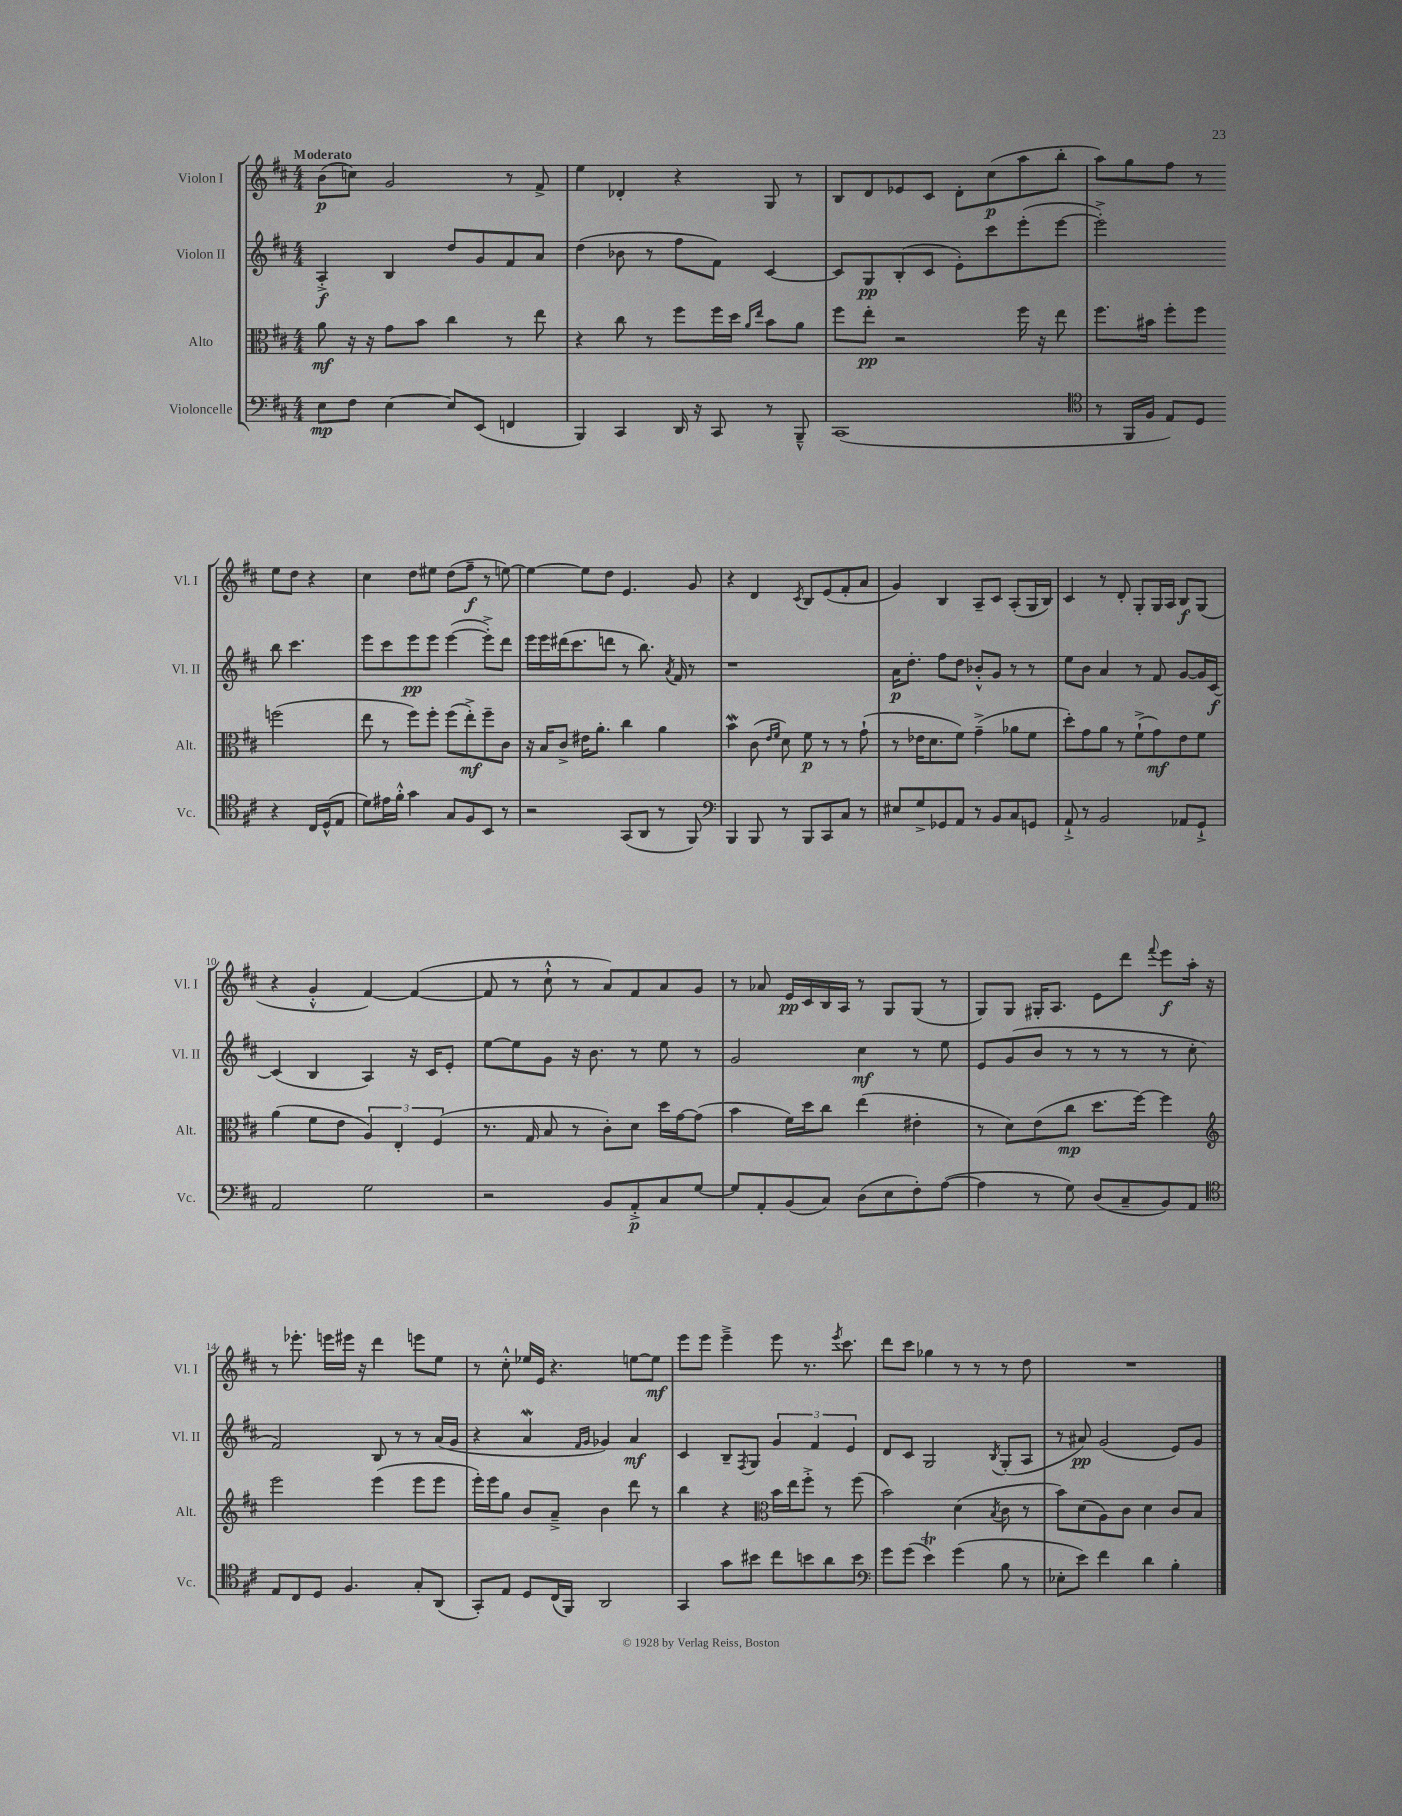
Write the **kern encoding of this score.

**kern	**dynam	**kern	**dynam	**kern	**dynam	**kern	**dynam
*part4	*part4	*part3	*part3	*part2	*part2	*part1	*part1
*staff4	*staff4	*staff3	*staff3	*staff2	*staff2	*staff1	*staff1
*I"Violoncelle	*	*I"Alto	*	*I"Violon II	*	*I"Violon I	*
*I'Vc.	*	*I'Alt.	*	*I'Vl. II	*	*I'Vl. I	*
*clefF4	*	*clefC3	*	*clefG2	*	*clefG2	*
*k[f#c#]	*	*k[f#c#]	*	*k[f#c#]	*	*k[f#c#]	*
*M4/4	*	*M4/4	*	*M4/4	*	*M4/4	*
=1	=1	=1	=1	=1	=1	=1	=1
!	!	!	!	!	!	!LO:TX:a:B:t=Moderato	!
8E\L	mp	8a\	mf	4A'^/	f	(8b\L	p
8F#\J	.	16r	.	.	.	8ccn\J)	.
.	.	16r	.	.	.	.	.
[4E\	.	8g\L	.	4B/	.	2g/	.
.	.	8b\J	.	.	.	.	.
8E/L]	.	4cc#\	.	8dd/L	.	.	.
(8EE/J	.	.	.	8g/	.	.	.
4FFn/	.	8r	.	8f#/	.	8r	.
.	.	8ee\	.	8a/J	.	8f#^/	.
=2	=2	=2	=2	=2	=2	=2	=2
4BBB/)	.	4r	.	(4dd\	.	4ee\	.
4CC#/	.	8cc#\	.	8b-X\	.	4d-X'/	.
.	.	8r	.	8r	.	.	.
16DD/	.	8ff#\L	.	8ff#\L	.	4r	.
16r	.	.	.	.	.	.	.
8CC#/	.	16ff#\L	.	8f#\J)	.	.	.
.	.	16dd\JJ	.	.	.	.	.
.	.	16qqa/LL	.	.	.	.	.
.	.	16qqee/JJ	.	.	.	.	.
8r	.	8b\L	.	[4c#/	.	8G/	.
8BBB~^^/	.	8a\J	.	.	.	8r	.
=3	=3	=3	=3	=3	=3	=3	=3
(1CC#	.	8ff#\L	.	8c#/L]	.	8B/L	.
.	.	8ee'\J	pp	8G/	pp	8d/	.
.	.	2r	.	(8B'/	.	8e-X/	.
.	.	.	.	8c#/J	.	8c#/J	.
.	.	.	.	8e'\L)	.	8d'\L	.
.	.	.	.	8ccc#\	.	(8cc#\	p
.	.	16ff#\	.	(8eee'\	.	8aa\	.
.	.	16r	.	.	.	.	.
.	.	8ee\	.	[8eee\J	.	8bb'\J	.
=4	=4	=4	=4	=4	=4	=4	=4
*clefC4	*	*	*	*	*	*	*
8r	.	8.ff#\L	.	2eee'^\])	.	8aa\L)	.
16FF#/LL	.	.	.	.	.	8gg\	.
16F#/JJ	.	16b#X\Jk	.	.	.	.	.
8E/L)	.	8ff#'\L	.	.	.	8ff#\J	.
8D/J	.	8ff#\J	.	.	.	8r	.
4r	.	(2ffn\	.	8bb\	.	8ee\L	.
.	.	.	.	4.ccc#\	.	8dd\J	.
16C#/LL	.	.	.	.	.	4r	.
(16D^^/J	.	.	.	.	.	.	.
8E/J	.	.	.	.	.	.	.
!!LO:LB:g=z
=5	=5	=5	=5	=5	=5	=5	=5
8d\L)	.	8ee\	.	8eee\L	.	4cc#\	.
16e#X\L	.	8r	.	8ccc#\	.	.	.
16f#'^^\JJ	.	.	.	.	.	.	.
4g\	.	8ff#\L)	.	8eee\	pp	8dd\L	.
.	.	8ff#'\J	.	8eee\J	.	8ee#X\J	.
8G/L	.	(8ff#\L	.	([4eee\	.	(8dd\L	.
8F#/	.	8ee'^\)	mf	.	.	8ff#~\J	f
8BB/J	.	8ff#~\	.	8eee'^\L])	.	8r	.
8r	.	8c#\J	.	8ddd\J	.	[8een\)	.
=6	=6	=6	=6	=6	=6	=6	=6
2r	.	16r	.	16eee\LL	.	4ee\_	.
.	.	16B/KL	.	16eee\	.	.	.
.	.	8c#^/J	.	(16ddd#X\J	.	.	.
.	.	.	.	8.ccc#\	.	.	.
.	.	16e#X\KL	.	.	.	8ee\L]	.
.	.	8.a'\J	.	.	.	.	.
.	.	.	.	8dddn\J	.	8dd\J	.
(8GG/L	.	4cc#\	.	8r	.	4.e/	.
8AA/J	.	.	.	8.bb\)	.	.	.
8r	.	4a\	.	.	.	.	.
.	.	.	.	8qa/	.	.	.
.	.	.	.	16f#/	.	.	.
8FF#/)	.	.	.	8r	.	8g/	.
=7	=7	=7	=7	=7	=7	=7	=7
*clefF4	*	*	*	*	*	*	*
4BBB/	.	4bW\	.	1r	.	4r	.
8BBB/	.	(8c#\	.	.	.	4d/	.
.	.	16qqe/LL	.	.	.	.	.
.	.	16qqf#/JJ	.	.	.	.	.
8r	.	8d\)	.	.	.	.	.
.	.	.	.	.	.	8qc#/	.
8BBB/L	.	8f#\	p	.	.	8B/L	.
8CC#/	.	8r	.	.	.	(8e/	.
8C#/J	.	8r	.	.	.	8f#'/	.
8r	.	(8g`\	.	.	.	8a/J	.
=8	=8	=8	=8	=8	=8	=8	=8
8E#X/L	.	8r	.	16a\KL	p	4g/)	.
.	.	.	.	8.dd'\J	.	.	.
8G^/	.	16e-X\KL	.	.	.	.	.
.	.	8.d\	.	.	.	.	.
8GG-X/	.	.	.	8ff#\L	.	4B/	.
8AA/J	.	8f#\J)	.	8dd\J	.	.	.
8r	.	(4g~^\	.	8b-X'^^/L	.	8A~/L	.
8BB/L	.	.	.	8g/J	.	8c#/J	.
8C#/	.	8a-X\L	.	8r	.	(8A'/L	.
8GGn/J	.	8f#\J	.	8r	.	16G/L	.
.	.	.	.	.	.	16B/JJ)	.
=9	=9	=9	=9	=9	=9	=9	=9
8AA`^/	.	8dd'\L)	.	8ee\L	.	4c#/	.
8r	.	8g\	.	8b\J	.	.	.
2BB/	.	8a\J	.	4a/	.	8r	.
.	.	8r	.	.	.	8d'/	.
.	.	(8f#`^\L	.	8r	.	8G'/L	.
.	.	8g\)	mf	8f#/	.	16G/L	.
.	.	.	.	.	.	16A/JJ	.
8AA-X/L	.	8e\	.	[8g/L	.	8B/L	f
8GG`^/J	.	8f#\J	.	16g/L]	.	(8G/J	.
.	.	.	.	[16c#/JJ	f	.	.
!!LO:LB:g=z
=10	=10	=10	=10	=10	=10	=10	=10
2AA/	.	(4a\	.	(4c#/]	.	4r	.
.	.	8f#\L	.	4B/	.	4g'^^/	.
.	.	8e\J	.	.	.	.	.
2G\	.	6A/)	.	4A/)	.	[4f#/)	.
.	.	6E'/	.	.	.	.	.
.	.	.	.	16r	.	(4f#/_	.
.	.	.	.	16c#/KL	.	.	.
.	.	(6F#/	.	.	.	.	.
.	.	.	.	8e'/J	.	.	.
=11	=11	=11	=11	=11	=11	=11	=11
2r	.	8.r	.	[8ee\L	.	8f#/]	.
.	.	.	.	8ee\]	.	8r	.
.	.	16G/	.	.	.	.	.
.	.	8B/	.	8g\J	.	8cc#`^^\	.
.	.	8r	.	16r	.	8r	.
.	.	.	.	8.b\	.	.	.
8BB/L	.	8c#'\L)	.	.	.	8a/L)	.
8AA'^/	p	8d\J	.	8r	.	8f#/	.
8C#/	.	16dd\LL	.	8ee\	.	8a/	.
.	.	[16g\J	.	.	.	.	.
[8G/J	.	(8g\J]	.	8r	.	8g/J	.
=12	=12	=12	=12	=12	=12	=12	=12
8G/L]	.	4b\	.	2g/	.	8r	.
8AA'/	.	.	.	.	.	8a-X/	.
(8BB/	.	16f#\LL)	.	.	.	16e/LL	pp
.	.	16dd\J	.	.	.	16c#/	.
8C#/J)	.	8cc#\J	.	.	.	16B/	.
.	.	.	.	.	.	16A/JJ	.
(8D\L	.	(4ee\	.	4cc#\	mf	8r	.
8E\	.	.	.	.	.	8G/L	.
8F#'\)	.	4e#X'\	.	8r	.	(8G/J	.
([8A\J	.	.	.	8ee\	.	8r	.
=13	=13	=13	=13	=13	=13	=13	=13
4A\]	.	8r	.	8e/L	.	8G/L)	.
.	.	8d\L)	.	(8g/	.	8G/J	.
8r	.	(8e\	.	8b/J	.	16G#X'/KL	.
.	.	.	.	.	.	8.A/J	.
8G\)	.	8cc#\J	mp	8r	.	.	.
(8D/L	.	8.dd\L	.	8r	.	8e\L	.
8C#~/	.	.	.	8r	.	8ddd\J	.
.	.	[16ff#\Jk)	.	.	.	.	.
.	.	.	.	.	.	8qqfff#/	.
8BB/)	.	4ff#\]	.	8r	.	8eee\L	f
8AA/J	.	.	.	8cc#'\	.	16aa'\Jk	.
.	.	.	.	.	.	16r	.
!!LO:LB:g=z
=14	=14	=14	=14	=14	=14	=14	=14
*clefC4	*	*clefG2	*	*	*	*	*
8E/L	.	2eee\	.	2f#/)	.	8r	.
8C#/	.	.	.	.	.	8.eee-X'\	.
8D/J	.	.	.	.	.	.	.
.	.	.	.	.	.	16eeen\LL	.
4.F#/	.	.	.	.	.	16eee#X\JJ	.
.	.	.	.	.	.	16r	.
.	.	(4eee\	.	8B/	.	4ddd\	.
.	.	.	.	8r	.	.	.
8G'/L	.	8eee\L	.	8r	.	8eeen\L	.
(8AA/J	.	8eee\J	.	(16a/LL	.	8ee\J	.
.	.	.	.	16g/JJ	.	.	.
=15	=15	=15	=15	=15	=15	=15	=15
8GG'/L)	.	16eee'\LL)	.	4r	.	8r	.
.	.	16eee\J	.	.	.	.	.
8E/J	.	8gg\J	.	.	.	8cc#'^^\	.
8D/L	.	8b/L	.	4aW/	.	16ee-X/LL	.
.	.	.	.	.	.	16e/JJ	.
(16C#/L	.	8a~^/J	.	.	.	4.r	.
16FF#/JJ)	.	.	.	.	.	.	.
.	.	.	.	16qqf#/LL	.	.	.
.	.	.	.	16qqg/JJ	.	.	.
2AA/	.	4b\	.	4g-X/)	.	.	.
.	.	8ddd\	.	4a/	mf	[8een\L	.
.	.	8r	.	.	.	8ee\J]	mf
=16	=16	=16	=16	=16	=16	=16	=16
4GG/	.	4bb\	.	4c#/	.	8eee\L	.
.	.	.	.	.	.	8eee\J	.
8g\L	.	4r	.	8B~/L	.	4eee~^\	.
.	.	.	.	8qF#/	.	.	.
8b#X\J	.	.	.	8G/J	.	.	.
*	*	*clefC3	*	*	*	*	*
8cc#\L	.	16b\LL	.	6g/	.	8eee\	.
.	.	16ee\J	.	.	.	.	.
8bn\	.	8ff#'^\J	.	.	.	8.r	.
.	.	.	.	6f#/	.	.	.
8a\	.	8r	.	.	.	.	.
.	.	.	.	.	.	8qeee/	.
.	.	.	.	.	.	8.ccc#\	.
.	.	.	.	6e/	.	.	.
8b\J	.	(8ff#\	.	.	.	.	.
=17	=17	=17	=17	=17	=17	=17	=17
*clefF4	*	*	*	*	*	*	*
8g\L	.	2b\)	.	8d/L	.	8ddd\L	.
(8g\J	.	.	.	8c#/J	.	8ccc#\J	.
4eT\)	.	.	.	2G/	.	4gg-X\	.
(4g\	.	(4d\	.	.	.	8r	.
.	.	.	.	.	.	8r	.
.	.	8qB/	.	8qB/	.	.	.
8B\	.	8c#\	.	(8G'/L	.	8r	.
8r	.	8r	.	8A/J	.	8dd\	.
=18	=18	=18	=18	=18	=18	=18	=18
8E-X'\L	.	8b\L)	.	8r	.	1r	.
8e\J)	.	(8d\	.	8a#X/)	pp	.	.
4f#\	.	8A\)	.	(2g/	.	.	.
.	.	8c#\J	.	.	.	.	.
4d\	.	4d\	.	.	.	.	.
4B'\	.	8c#/L	.	8e/L)	.	.	.
.	.	8B/J	.	8g/J	.	.	.
==	==	==	==	==	==	==	==
*-	*-	*-	*-	*-	*-	*-	*-
